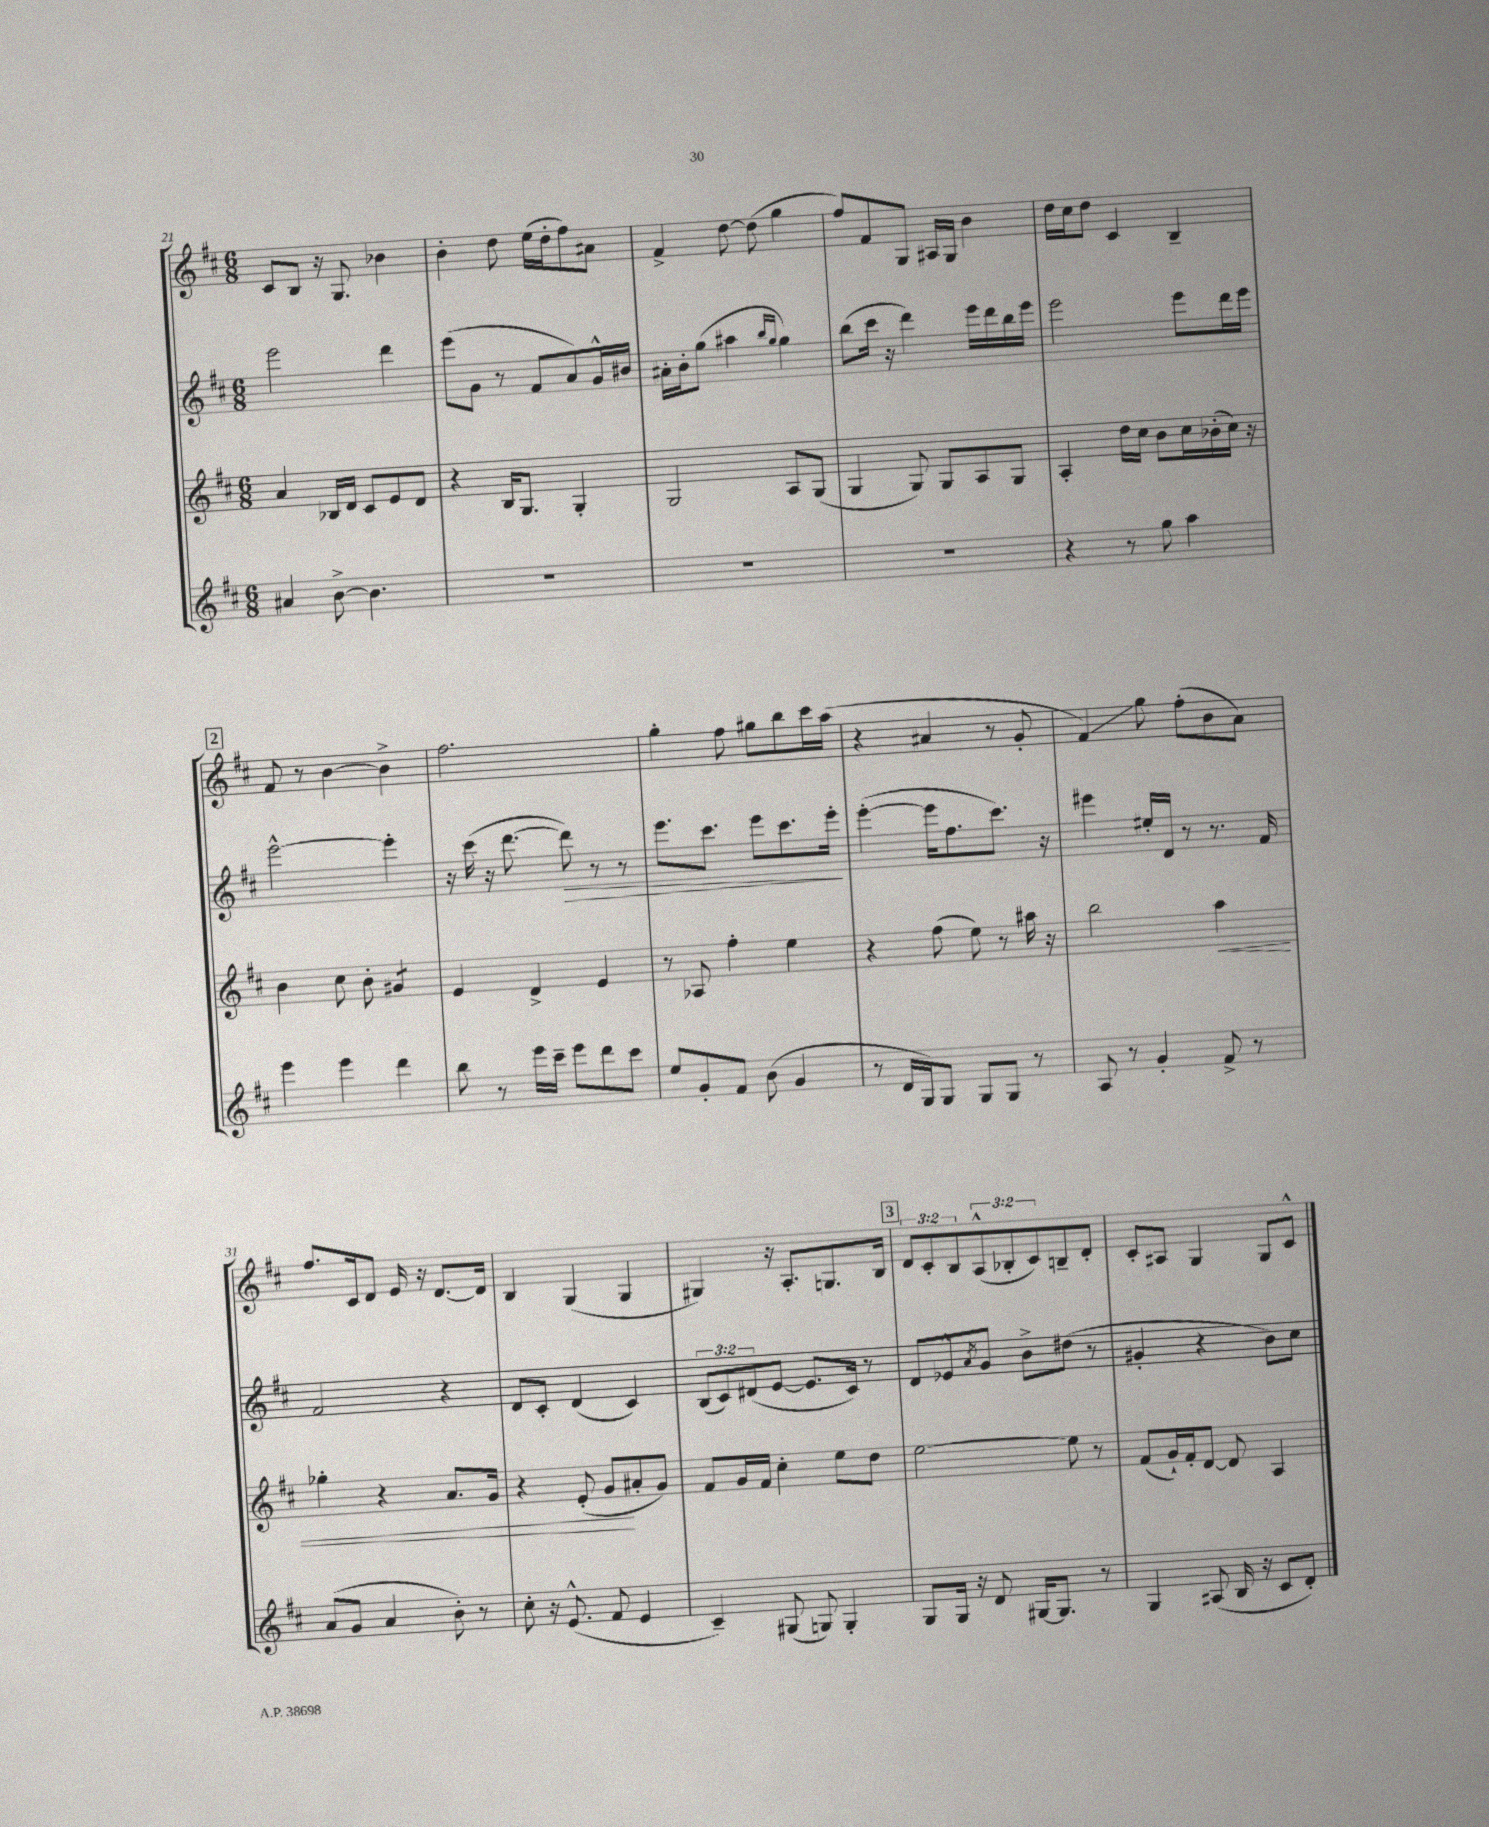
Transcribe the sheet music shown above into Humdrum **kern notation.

**kern	**kern	**kern	**kern
*staff4	*staff3	*staff2	*staff1
*clefG2	*clefG2	*clefG2	*clefG2
*k[f#c#]	*k[f#c#]	*k[f#c#]	*k[f#c#]
*M6/8	*M6/8	*M6/8	*M6/8
4a#/	4a/	2eee\	8c#/L
.	.	.	8B/J
[8b^\	16B-/LL	.	16r
.	16d/JJ	.	8.G/
4.b\]	8c#/L	.	.
.	8e/	4ddd\	4b-\
.	8d/J	.	.
=	=	=	=
2.r	4r	(8eee\L	4b'\
.	.	8g\J	.
.	16B/LK	8r	8dd\
.	8.G/J	.	.
.	.	8f#/L	(16ee\LL
.	.	.	16dd'\J
.	4G'/	8a/)	8ff#\)
.	.	16g^^/L	8a#\J
.	.	16b#/JJ	.
=	=	=	=
2.r	2G/	16a#'\LL	4f#^/
.	.	16b'\J	.
.	.	(8gg\J	.
.	.	4aa#\	[8dd\
.	.	.	(8dd\]
.	.	16qqbb/LL	.
.	.	16qqgg/JJ	.
.	8A/L	4gg\)	4gg\
.	(8G/J	.	.
=	=	=	=
2.r	4G/	(8bb\L	8ff#/L)
.	.	16ccc#\Jk	8f#/
.	.	16r	.
.	8G/)	4ddd\)	8G/J
.	8G/L	.	16A#/LL
.	.	.	16G/JJ
.	8A/	16eee\LL	4b\
.	.	16ddd\	.
.	8G/J	16bb\	.
.	.	16eee\JJ	.
=	=	=	=
4r	4A'/	2eee\	16dd\LL
.	.	.	16cc#\J
.	.	.	8dd\J
8r	16dd\LL	.	4c#/
.	16cc#\JJ	.	.
8gg\	8b\L	.	.
4aa\	16cc#\L	8eee\L	4B~/
.	(16b-'\	.	.
.	16cc#\JJ)	16ddd\L	.
.	16r	16eee\JJ	.
=	=	=	=
4eee\	4b\	[2eee^^\	8f#/
.	.	.	8r
4eee\	8cc#\	.	[4b\
.	8b'\	.	.
4ddd\	4g#/	4eee'\]	4b^\]
=	=	=	=
8bb\	4e/	16r	2.ff#\
.	.	(16ccc#\	.
8r	.	16r	.
.	.	[8.ddd\	.
16eee\LL	4d^/	.	.
16ccc#~\JJ	.	.	.
8eee\L	.	8ddd\])	.
8ddd\	4e/	8r	.
8ccc#\J	.	8r	.
=	=	=	=
8ee/L	8r	8.eee\L	4gg'\
8g'/	8A-/	.	.
.	.	8.ccc#\J	.
8f#/J	4ff#'\	.	8ff#\
(8b\	.	8eee\L	8gg#\L
4g/	4ee\	8.ccc#\	8bb\
.	.	.	16ccc#\L
.	.	16eee'\Jk	(16aa\JJ
=	=	=	=
8r	4r	([4eee'\	4r
16d/LL	.	.	.
16G/J)	.	.	.
8G/J	(8ff#\	16eee\]LK	4a#/
.	.	8.ff#\	.
8G/L	8ee\)	.	.
8G/J	8r	8.ccc#\J)	8r
8r	16aa#\	.	8g'/
.	16r	16r	.
=	=	=	=
8A/	2bb\	4eee#\	4f#/)
8r	.	.	.
4g'/	.	16ee#'/LL	8gg\
.	.	16d/JJ	.
.	.	8r	(8ff#'\L
8f#^/	4aa\	8.r	8b\
8r	.	.	8a\J)
.	.	16f#/	.
=	=	=	=
(8a/L	4gg-'\	2f#/	8.ff#/L
8g/J	.	.	.
.	.	.	16c#/k
4a/	4r	.	8d/J
.	.	.	16e/
.	.	.	16r
8b'\)	8.a/L	4r	[8.d/L
8r	.	.	.
.	16g/Jk	.	16d/]Jk
=	=	=	=
8cc#'\	4r	8d/L	4B/
16r	.	8c#'/J	.
(8.e^^/	.	.	.
.	(8e'/	(4d/	(4G/
8f#/	8g/L	.	.
4e/	8a#'/	4c#/)	4G/
.	8g/J)	.	.
=	=	=	=
4c#~/)	8f#/L	(12B/L	4G#/)
.	.	12c#/)	.
.	16g/L	.	.
.	.	(12d#/	.
.	16f#/JJ	.	.
(8G#/	4cc#'\	[8e/J	16r
.	.	.	8.A'/L
8G/)	.	8.e/]L	.
4G'/	8ee\L	.	8.G/
.	.	16c#/Jk)	.
.	8dd\J	8r	.
.	.	.	16B/Jk
=	=	=	=
8G/L	[2ee\	8d/L	12d/L
.	.	.	12c#'/
16G/Jk	.	8e-^^/	.
.	.	.	12B/
16r	.	.	.
.	.	8qa/	.
8d/	.	8g/J	(12A^^/
.	.	.	12B-'/
[16G#/LK	.	8b^\L	.
.	.	.	12c#/)
8.G#/]J	.	.	.
.	8ee\]	(8dd#\J	8B~/
8r	8r	8r	8d'/J
=	=	=	=
4G/	(8f#/L	4g#'/	8c#'/L
.	16g`/L)	.	8A#/J
.	16f#'/J	.	.
(8A#/	[8d/J	4r	4G/
16B/	8d/]	.	.
16r	.	.	.
8c#/L	4A/	8b\L)	8G/L
8d'/J)	.	8cc#\J	8c#^^/J
==	==	==	==
*-	*-	*-	*-
